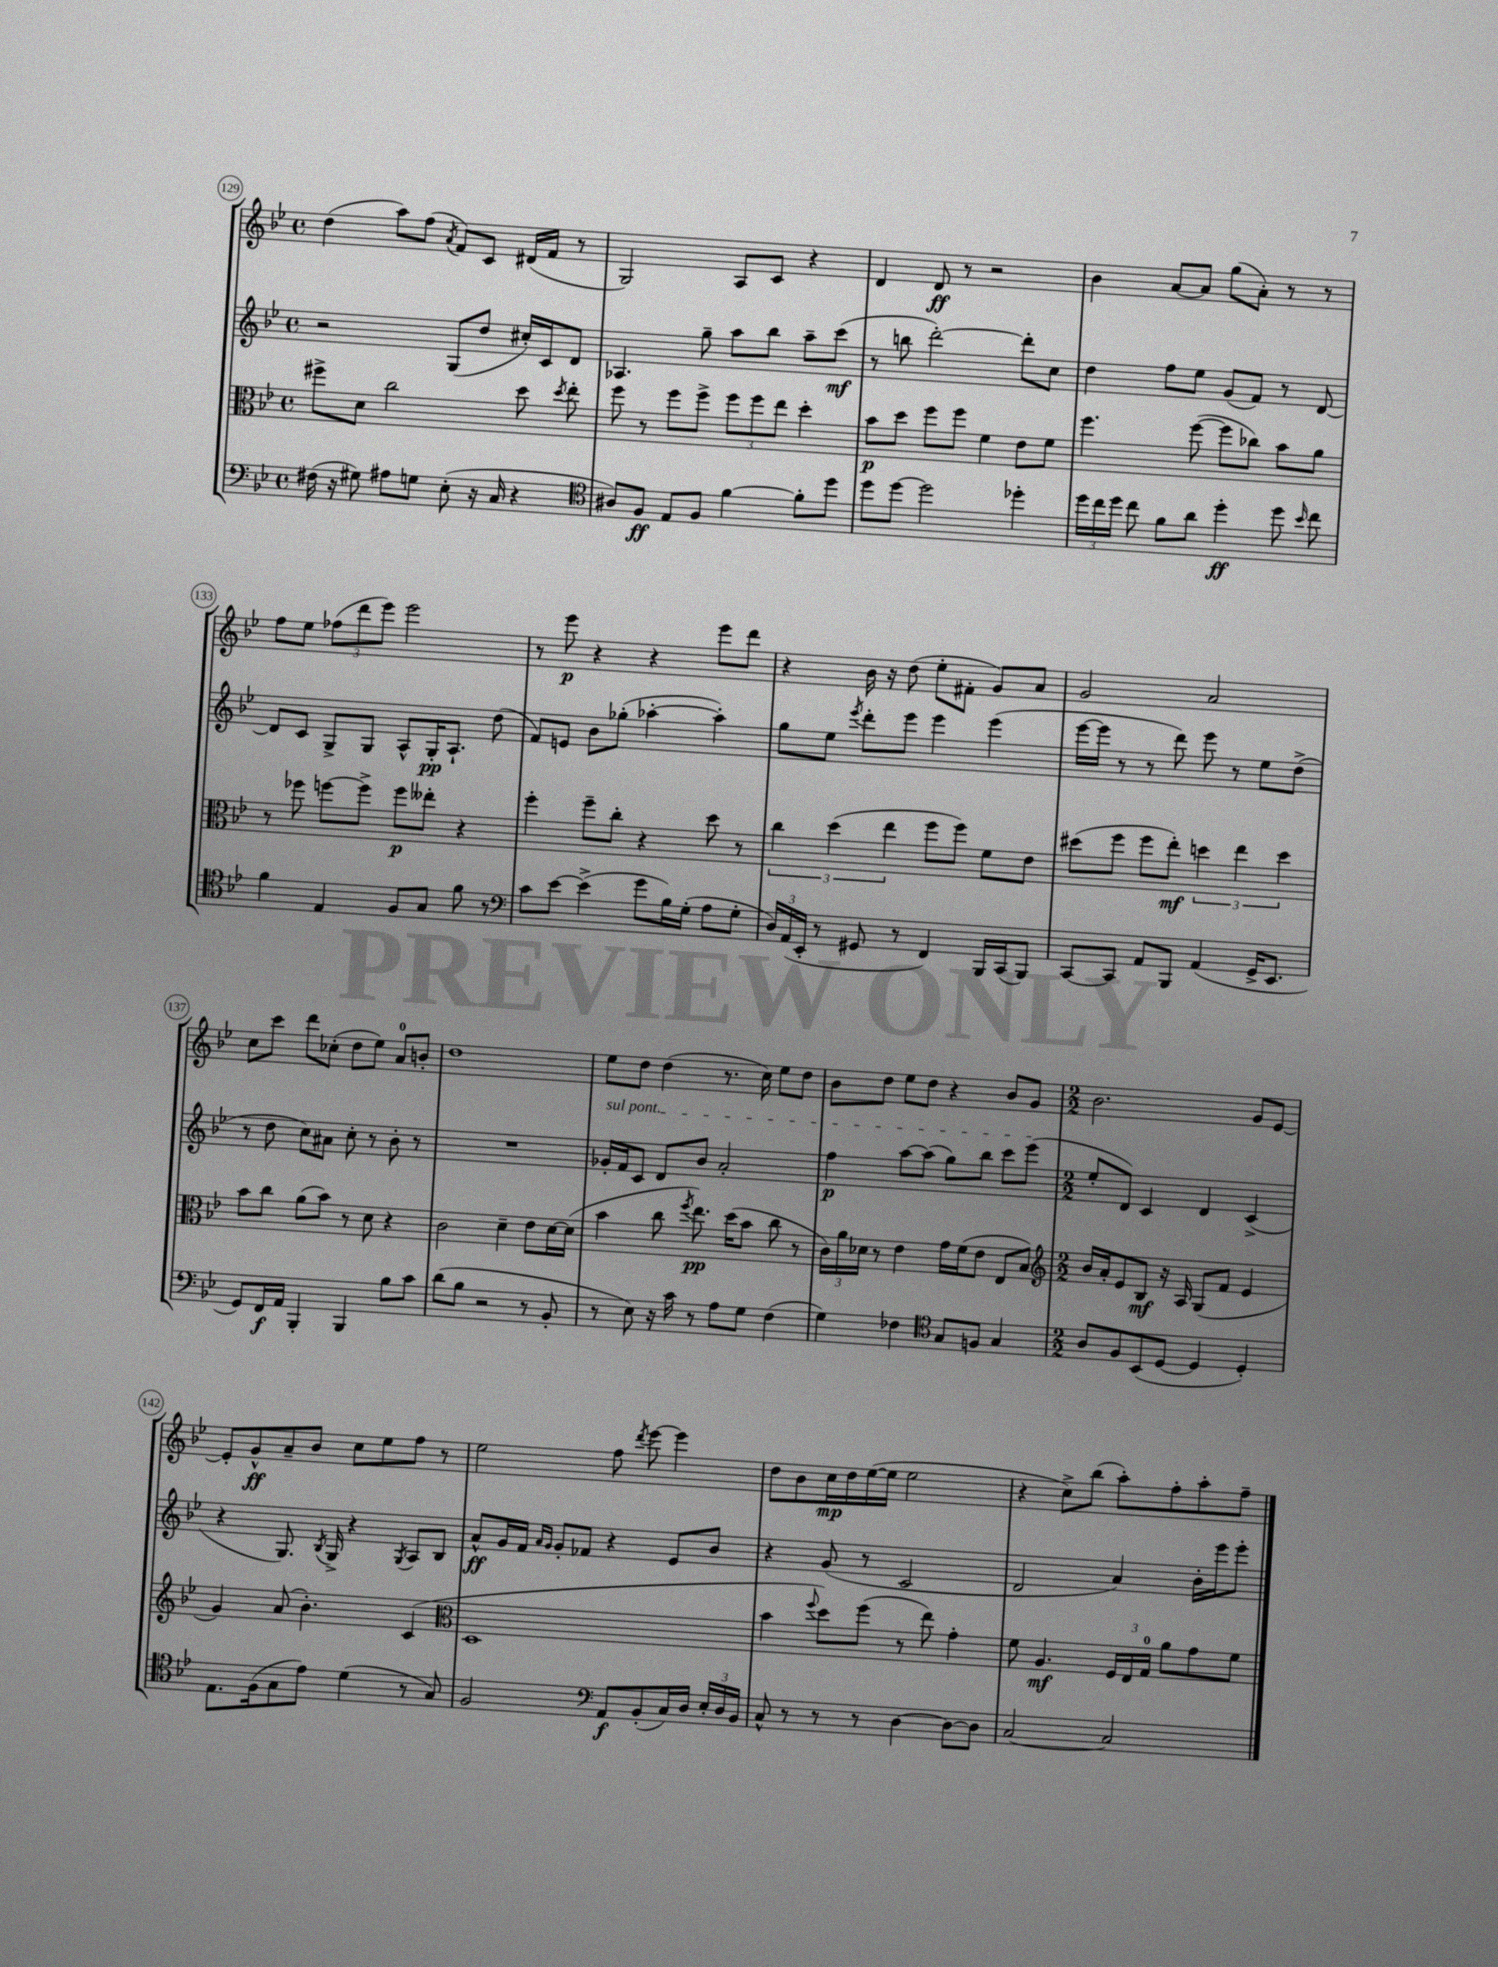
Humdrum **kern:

**kern	**dynam	**kern	**dynam	**kern	**dynam	**kern	**dynam
*part4	*part4	*part3	*part3	*part2	*part2	*part1	*part1
*staff4	*staff4	*staff3	*staff3	*staff2	*staff2	*staff1	*staff1
*clefF4	*	*clefC3	*	*clefG2	*	*clefG2	*
*k[b-e-]	*	*k[b-e-]	*	*k[b-e-]	*	*k[b-e-]	*
*M4/4	*	*M4/4	*	*M4/4	*	*M4/4	*
*met(c)	*	*met(c)	*	*met(c)	*	*met(c)	*
=129	=129	=129	=129	=129	=129	=129	=129
(16F#X\	.	8ff#X^\L	.	2r	.	(4dd\	.
16r	.	.	.	.	.	.	.
8G#X\)	.	8d\J	.	.	.	.	.
8A#X\L	.	2cc\	.	.	.	8aa\L)	.
8Gn\J	.	.	.	.	.	(8ff\J	.
.	.	.	.	.	.	8qa/	.
(8E-'\	.	.	.	(8G/L	.	8f/L)	.
16r	.	.	.	8dd/J	.	8c/J	.
16C/	.	.	.	.	.	.	.
4r	.	8dd\	.	16cc#X'/LL)	.	(16d#X/LL	.
.	.	.	.	16c/J	.	16f/JJ	.
.	.	8qdd/	.	.	.	.	.
.	.	8ee-'\	.	8d/J	.	8r	.
=130	=130	=130	=130	=130	=130	=130	=130
*clefC4	*	*	*	*	*	*	*
8A#X/L)	.	8ff\	.	4.A-X/	.	2G/)	.
8F/J	ff	8r	.	.	.	.	.
8E-/L	.	8ff\L	.	.	.	.	.
8F/J	.	8ff^\J	.	8gg~\	.	.	.
[4f\	.	12ff\L	.	8aa\L	.	8A/L	.
.	.	12ff\	.	.	.	.	.
.	.	.	.	8bb-\J	.	8c/J	.
.	.	12ee-\J	.	.	.	.	.
8f'\L]	.	4dd'\	.	8aa~\L	.	4r	.
8dd\J	.	.	.	(8ccc\J	mf	.	.
=131	=131	=131	=131	=131	=131	=131	=131
8dd\L	.	8b-\L	p	8r	.	4d/	.
[8dd\J	.	8dd\J	.	8bbn\	.	.	.
2dd\]	.	8ff\L	.	[2ddd'\)	.	8d/	ff
.	.	8ff\J	.	.	.	8r	.
.	.	4f\	.	.	.	2r	.
4dd-X'\	.	8e-\L	.	8ddd'\L]	.	.	.
.	.	8f\J	.	8cc\J	.	.	.
=132	=132	=132	=132	=132	=132	=132	=132
24dd\LL	.	4.ff\	.	4dd\	.	4b-\	.
24cc\	.	.	.	.	.	.	.
24dd\JJ	.	.	.	.	.	.	.
8cc\	.	.	.	.	.	.	.
8f\L	.	.	.	8ff\L	.	[8a/L	.
8a\J	.	([8ff\	.	8ee-\J	.	8a/J]	.
4dd'\	ff	8ff\L]	.	(8g/L	.	(8gg\L	.
.	.	8cc-X\J)	.	8f/J)	.	8a'\J)	.
8dd\	.	8b-\L	.	8r	.	8r	.
16qqb-/	.	.	.	.	.	.	.
8cc\	.	8a\J	.	[8d/	.	8r	.
!!LO:LB:g=z
=133	=133	=133	=133	=133	=133	=133	=133
4f\	.	8r	.	8d/L]	.	8ff\L	.
.	.	8ff-X\	.	8c/J	.	8ee-\J	.
4E-/	.	[8ffn\L	.	8G^/L	.	(12ff-X\L	.
.	.	.	.	.	.	12ddd\	.
.	.	8ff^\J]	.	8G/J	.	.	.
.	.	.	.	.	.	12eee-\J)	.
8F/L	.	8ff\L	p	8A^^/L	.	2eee-\	.
8G/J	.	8ee--X'\J	.	16G'/K	pp	.	.
.	.	.	.	8.A`/J	.	.	.
8f\	.	4r	.	.	.	.	.
8r	.	.	.	(8dd\	.	.	.
=134	=134	=134	=134	=134	=134	=134	=134
*clefF4	*	*	*	*	*	*	*
8c\L	.	4ff'\	.	8f/L)	.	8r	.
[8e-\J	.	.	.	8en/J	.	8eee-\	p
(4e-^\]	.	8ff~\L	.	8b-\L	.	4r	.
.	.	8cc'\J	.	(8gg-X'\J	.	.	.
8g\L	.	4r	.	[4aa-X'\	.	4r	.
16B-\L)	.	.	.	.	.	.	.
(16G'\JJ	.	.	.	.	.	.	.
8A\L	.	8dd\	.	4aa-'\])	.	8eee-\L	.
8G'\J	.	8r	.	.	.	8ddd\J	.
=135	=135	=135	=135	=135	=135	=135	=135
24D/LL)	.	6cc\	.	8gg\L	.	4r	.
(24AA/	.	.	.	.	.	.	.
24EE-'/JJ	.	.	.	.	.	.	.
8r	.	.	.	8ee-\J	.	.	.
.	.	(6dd\	.	.	.	.	.
.	.	.	.	8qeee-/	.	.	.
8GG#X/	.	.	.	8ddd'\L	.	16b-\	.
.	.	.	.	.	.	16r	.
.	.	6ee-\	.	.	.	.	.
8r	.	.	.	8eee-\J	.	(8dd\	.
4FF/)	.	8ff\L	.	4eee-\	.	8ee-'\L	.
.	.	8ff\J)	.	.	.	8f#X'\J	.
16BBB-/LL	.	8f\L	.	(4eee-\	.	8g/L)	.
(16CC/J	.	.	.	.	.	.	.
8BBB-/J)	.	8e-\J	.	.	.	8a/J	.
=136	=136	=136	=136	=136	=136	=136	=136
[8CC/L	.	(8dd#X\L	.	[16eee-\LL	.	2g/	.
.	.	.	.	16eee-\JJ]	.	.	.
8CC/J]	.	8ff\J	.	8r	.	.	.
8AA/L	.	8ff\L	.	8r	.	.	.
8BBB-/J	.	8ee-'\J)	mf	8ddd\)	.	.	.
(4AA/	.	6ddn\	.	8eee-\	.	2a/	.
.	.	.	.	8r	.	.	.
.	.	6ee-\	.	.	.	.	.
16GG^/KL	.	.	.	8ee-\L	.	.	.
8.EE-/J	.	.	.	.	.	.	.
.	.	6dd\	.	.	.	.	.
.	.	.	.	(8dd^\J	.	.	.
!!LO:LB:g=z
=137	=137	=137	=137	=137	=137	=137	=137
8GG/L)	.	8b-\L	.	8r	.	8cc\L	.
16FF/L	f	8cc\J	.	8dd\	.	8ccc\J	.
16AA/JJ	.	.	.	.	.	.	.
4BBB-'/	.	(8a\L	.	8cc\L)	.	8ddd\L	.
.	.	8b-\J)	.	8a#X\J	.	(8cc-X'\J	.
4BBB-/	.	8r	.	8cc'\	.	8dd\L	.
.	.	8d\	.	8r	.	8ee-\J)	.
8B-\L	.	4r	.	8b-'\	.	8a/L	.
8c\J	.	.	.	8r	.	8bn'/J	.
=138	=138	=138	=138	=138	=138	=138	=138
(8d\L	.	2c\	.	1r	.	1dd	.
8B-\J	.	.	.	.	.	.	.
2r	.	.	.	.	.	.	.
.	.	4d~\	.	.	.	.	.
8r	.	8e-\L	.	.	.	.	.
8BB-'/	.	[16d\L	.	.	.	.	.
.	.	(16d\JJ]	.	.	.	.	.
=139	=139	=139	=139	=139	=139	=139	=139
!	!	!	!	!LO:TX:a:i:t=sul pont.	!	!	!
8r	.	4b-\	.	16g-X'/LL	.	8ee-\L	.
.	.	.	.	16f/J	.	.	.
8E-\)	.	.	.	8c/J	.	8dd\J	.
16r	.	8cc\	.	8d/L	.	(4dd\	.
16c\	.	.	.	.	.	.	.
.	.	8qff/	.	.	.	.	.
8r	.	8.ee-\)	pp	8b-/J	.	.	.
8A\L	.	.	.	2a'/	.	8.r	.
.	.	(16dd\KL	.	.	.	.	.
8G\J	.	8b-\J	.	.	.	.	.
.	.	.	.	.	.	16cc\)	.
(4F\	.	8cc\	.	.	.	8ee-\L	.
.	.	8r	.	.	.	8dd\J	.
=140	=140	=140	=140	=140	=140	=140	=140
4G\)	.	24c\LL)	.	4ff\	p	8b-\L	.
.	.	24a\	.	.	.	.	.
.	.	24d-X\JJ	.	.	.	.	.
.	.	8r	.	.	.	8dd\J	.
4F-X\	.	4e-\	.	[8aa\L	.	8ee-\L	.
.	.	.	.	(8aa\J]	.	8dd\J	.
*clefC4	*	*	*	*	*	*	*
8G/L	.	16g\LL	.	8gg\L)	.	4r	.
.	.	(16f\J	.	.	.	.	.
8Fn/J	.	8e-\J	.	8bb-\J	.	.	.
4G/	.	8E-/L	.	8ccc\L	.	8b-/L	.
.	.	8B-/J)	.	(8eee-\J	.	8g/J	.
=141	=141	=141	=141	=141	=141	=141	=141
*	*	*clefG2	*	*	*	*	*
*M2/2	*	*M2/2	*	*M2/2	*	*M2/2	*
8A/L	.	16b-/LL	.	8ee-'/L	.	2.b-\	.
.	.	16a'/J	.	.	.	.	.
8F/	.	8e-/	.	8d/J)	.	.	.
(8BB-/	.	8B-/J	mf	4c/	.	.	.
[8D/J	.	16r	.	.	.	.	.
.	.	16A/	.	.	.	.	.
4D/]	.	(8G/L	.	4d/	.	.	.
.	.	8f/J	.	.	.	.	.
4D'/)	.	4e-/	.	(4c^/	.	8g/L	.
.	.	.	.	.	.	[8e-/J	.
!!LO:LB:g=z
=142	=142	=142	=142	=142	=142	=142	=142
8.E-\L	.	4g/)	.	4r	.	8e-'/L]	.
.	.	.	.	.	.	8g^^/	ff
(16F\k	.	.	.	.	.	.	.
8G\	.	(8a/	.	8.G/)	.	8a~/	.
8e-\J)	.	4.b-'\)	.	.	.	8b-/J	.
.	.	.	.	8qB-/	.	.	.
.	.	.	.	16G^/	.	.	.
(4d\	.	.	.	4r	.	8cc\L	.
.	.	.	.	.	.	8ee-\	.
.	.	.	.	8qG/	.	.	.
8r	.	(4c/	.	8A/L	.	8ff\J	.
8G/)	.	.	.	8B-/J	.	8r	.
=143	=143	=143	=143	=143	=143	=143	=143
*	*	*clefC3	*	*	*	*	*
2F/	.	1D	.	8a^^/L	ff	2ee-\	.
.	.	.	.	16g/L	.	.	.
.	.	.	.	16f/JJ	.	.	.
.	.	.	.	16qqa/LL	.	.	.
.	.	.	.	16qqg/JJ	.	.	.
.	.	.	.	8g'/L	.	.	.
.	.	.	.	8f-X/J	.	.	.
*clefF4	*	*	*	*	*	*	*
8AA/L	f	.	.	4r	.	8ff\	.
.	.	.	.	.	.	8qddd/	.
(8BB-'/	.	.	.	.	.	[8eee-\	.
16C/L)	.	.	.	8e-/L	.	4eee-\]	.
16D/JJ	.	.	.	.	.	.	.
24E-'/LL	.	.	.	8b-/J	.	.	.
24D/	.	.	.	.	.	.	.
24BB-/JJ	.	.	.	.	.	.	.
=144	=144	=144	=144	=144	=144	=144	=144
8C^^/	.	4b-\	.	4r	.	8dd\L	.
8r	.	.	.	.	.	8b-\	.
.	.	8qqff/	.	.	.	.	.
8r	.	8dd\L)	.	(8g/	.	16cc\L	mp
.	.	.	.	.	.	16dd\	.
8r	.	(8ff\J	.	8r	.	([16ee-\	.
.	.	.	.	.	.	16ee-\JJ]	.
[4D\	.	8r	.	2c/	.	2ee-\	.
.	.	8ee-\)	.	.	.	.	.
8D\L_	.	4g'\	.	.	.	.	.
8D\J]	.	.	.	.	.	.	.
=145	=145	=145	=145	=145	=145	=145	=145
[2C/	.	8f\	.	2d/	.	4r	.
.	.	4.A/	mf	.	.	.	.
.	.	.	.	.	.	8cc^\L)	.
.	.	.	.	.	.	(8bb-\J	.
2C/]	.	24F/LL	.	4a/)	.	8aa'\L)	.
.	.	24E-/	.	.	.	.	.
.	.	24G/JJ	.	.	.	.	.
.	.	8a\L	.	.	.	8ff'\	.
.	.	8g\	.	16b-'\LL	.	8aa'\	.
.	.	.	.	16eee-\J	.	.	.
.	.	8f\J	.	8eee-'\J	.	8ff~\J	.
==	==	==	==	==	==	==	==
*-	*-	*-	*-	*-	*-	*-	*-
